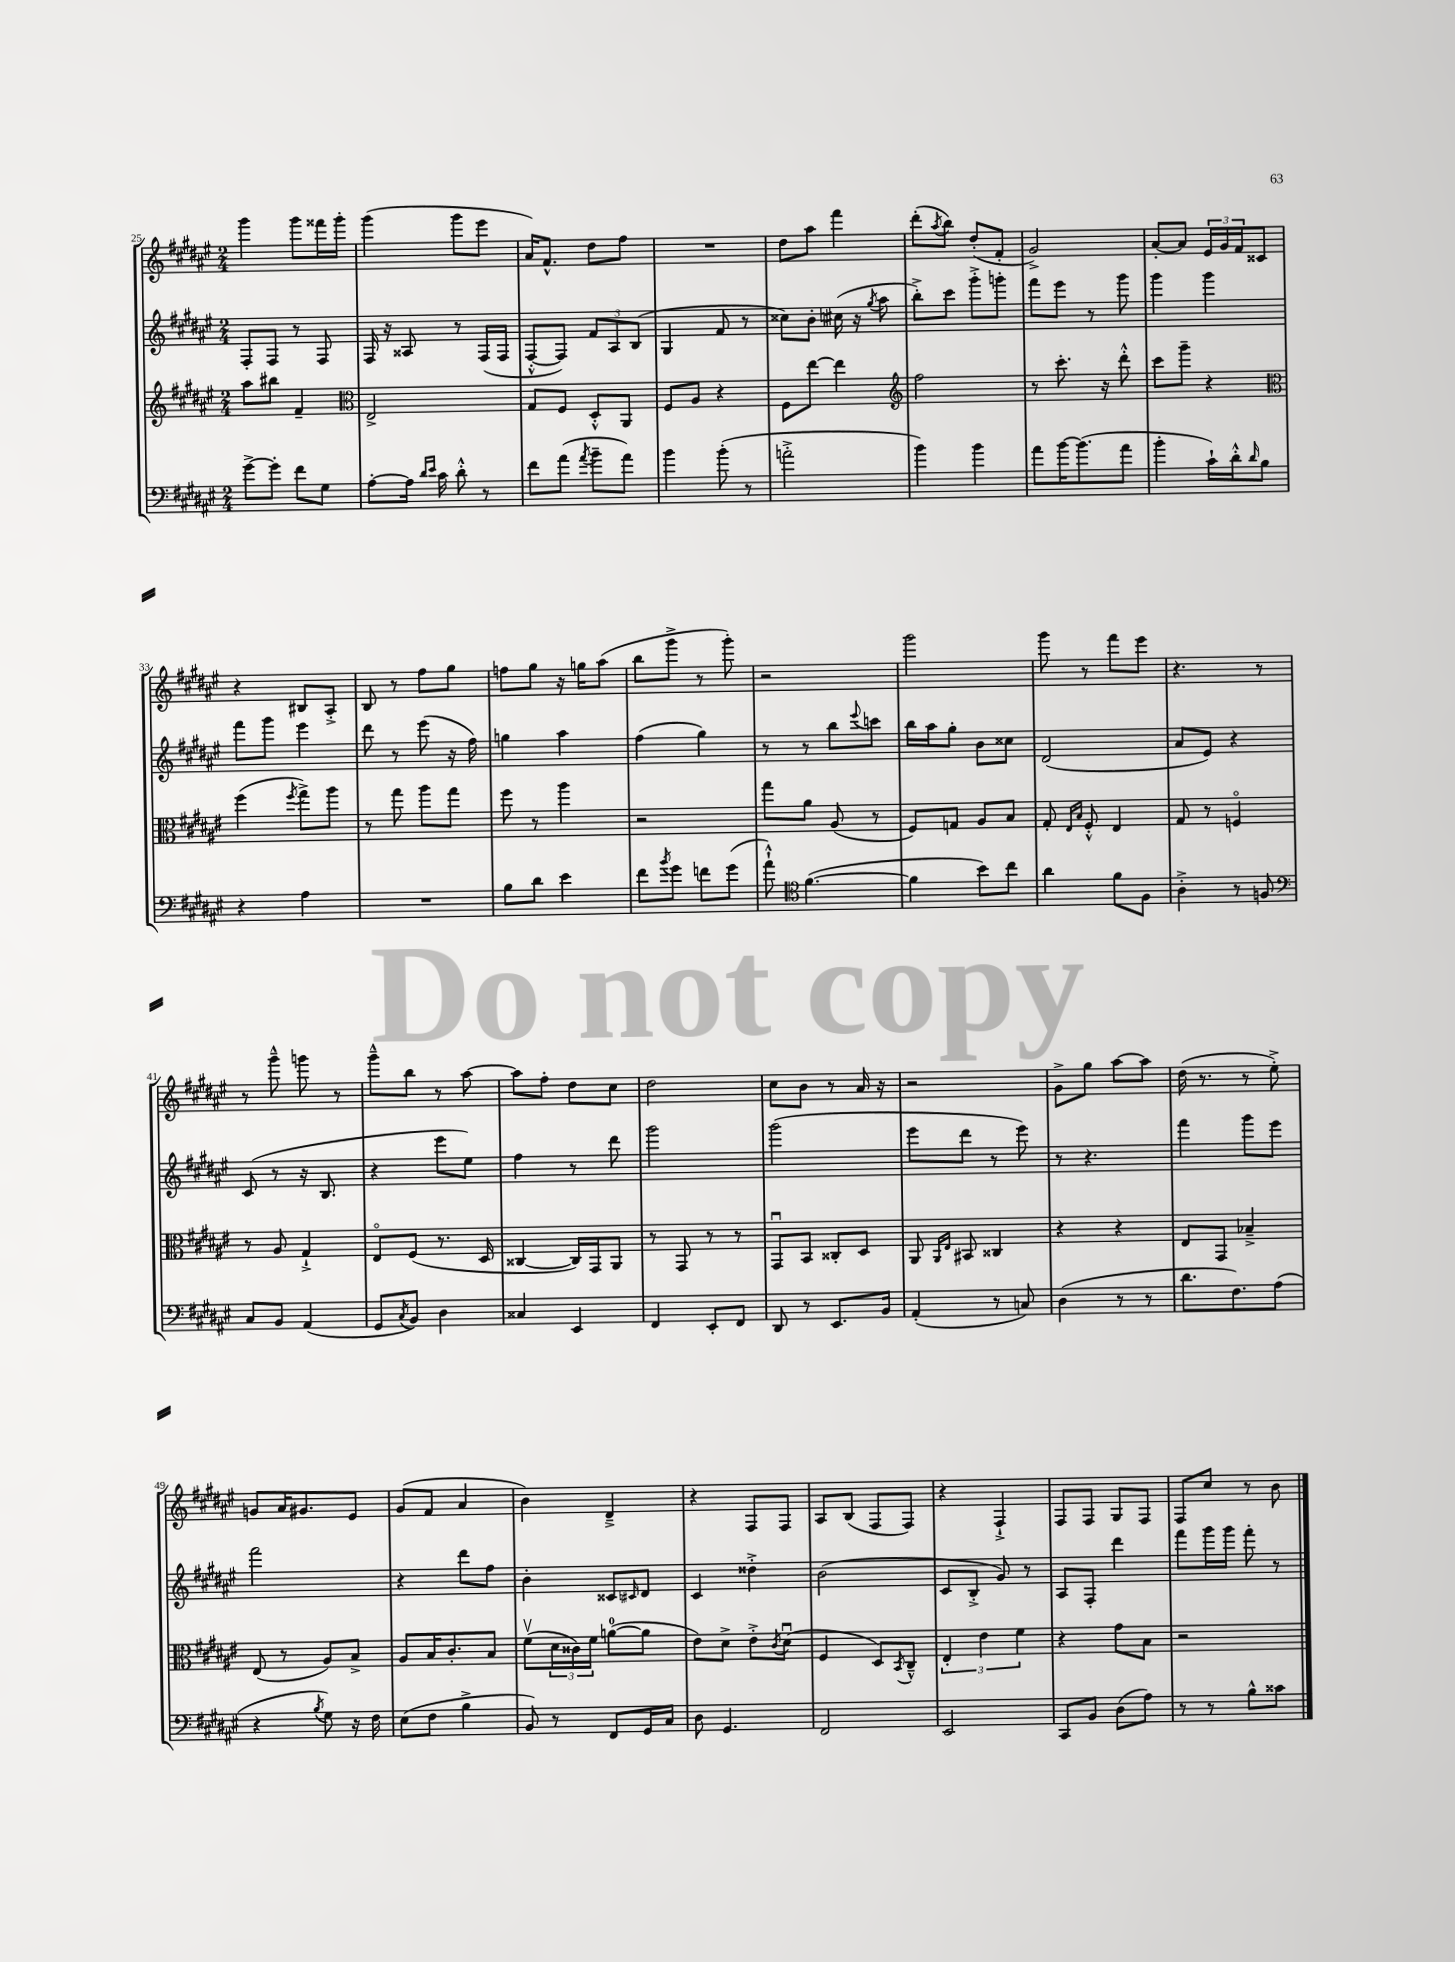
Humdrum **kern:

**kern	**kern	**kern	**kern
*staff4	*staff3	*staff2	*staff1
*clefF4	*clefG2	*clefG2	*clefG2
*k[f#c#g#d#a#e#]	*k[f#c#g#d#a#e#]	*k[f#c#g#d#a#e#]	*k[f#c#g#d#a#e#]
*M2/4	*M2/4	*M2/4	*M2/4
[8g#^\L	8aa#\L	8F#'/L	4ggg#\
8g#'\]J	8bb#\J	8F#/J	.
8f#\L	4f#~/	8r	8ggg#\L
8G#\J	.	8F#/	16fff##\L
.	.	.	16ggg#'\JJ
=	=	=	=
*	*clefC3	*	*
[8A#'\L	2E#^/	16F#/	(4ggg#\
.	.	16r	.
16A#\]Jk	.	8A##/	.
16qqd#/LL	.	.	.
16qqe#/JJ	.	.	.
16c#\	.	.	.
8d#'^^\	.	8r	8ggg#\L
8r	.	(16F#/LL	8eee#\J
.	.	16F#/JJ	.
=	=	=	=
8f#\L	8G#/L	[8F#'^^/L	16a#/LK)
.	.	.	8.f#^^/J
(8a#\J	8F#/J	8F#/]J)	.
8qa#/	.	.	.
8b~\L	8D#'^^/L	12f#/L	8dd#\L
.	.	12A#/	.
8a#\J)	8AA#/J	.	8ff#\J
.	.	(12B/J	.
=	=	=	=
4b\	8F#/L	4G#/	2r
.	8A#/J	.	.
(8b'\	4r	8f#/	.
8r	.	8r	.
=	=	=	=
2a'^\	8F#\L	8cc##\L)	8dd#\L
.	[8ee#\J	8b'\J	8aa#\J
.	4ee#\]	(16cc#\	4fff#\
.	.	16r	.
.	.	8qgg#/	.
.	.	8aa#\	.
=	=	=	=
*	*clefG2	*	*
4b\)	2ff#\	8bb'^\L)	(8ddd#'\L
.	.	.	8qaa#/
.	.	8ccc#\J	8bb\J)
4b\	.	8ggg#'^\L	(8dd#'/L
.	.	8ggg'\J	8f#'/J
=	=	=	=
8a#\L	8r	8fff#\L	2g#^/)
[16b\K	8.ccc#'\	8eee#\J	.
(8.b\]	.	.	.
.	.	8r	.
.	16r	.	.
8a#\J	8ddd#'^^\	8ggg#\	.
=	=	=	=
4b'\	8ccc#\L	4ggg#\	[8a#'/L
.	8ggg#~\J	.	8a#/]J
16c#`\LL)	4r	4ggg#\	24e#/LL
.	.	.	24g#/
16d#'^^\J	.	.	.
.	.	.	24f#/J
16qqd#/	.	.	.
8B\J	.	.	8c##/J
=	=	=	=
*	*clefC3	*	*
4r	(4ff#\	8fff#\L	4r
.	.	8ggg#\J	.
.	8qff#/	.	.
4A#\	8gg#^\L)	4eee#\	8B#/L
.	8aa#\J	.	8A#'^/J
=	=	=	=
2r	8r	8ddd#\	8B/
.	8gg#\	8r	8r
.	8aa#\L	(8eee#\	8ff#\L
.	8gg#\J	16r	8gg#\J
.	.	16ff#\)	.
=	=	=	=
8B\L	8ff#\	4gg\	8ff\L
8d#\J	8r	.	8gg#\J
4e#\	4aa#\	4aa#\	16r
.	.	.	16gg\LK
.	.	.	(8aa#\J
=	=	=	=
8f#\L	2r	(4ff#\	8bb\L
8qb/	.	.	.
8g#\J	.	.	8ggg#^\J
8f\L	.	4gg#\)	8r
(8g#\J	.	.	8ggg#'\)
=	=	=	=
8a#`^^\)	8gg#\L	8r	2r
*clefC4	*	*	*
([4.f#\	8a#\J	8r	.
.	(8A#/	8bb\L	.
.	.	8qqeee#/	.
.	8r	8ccc\J	.
=	=	=	=
4f#\]	8F#/L)	16bb\LL	2ggg#\
.	.	16aa#\J	.
.	8G/J	8gg#'\J	.
8b\L)	8A#/L	8b\L	.
8cc#\J	8B/J	8cc##\J	.
=	=	=	=
4a#\	8G#'/	(2d#/	8ggg#\
.	16qqE#/LL	.	.
.	16qqB/JJ	.	.
.	8F#'^^/	.	8r
8f#\L	4E#/	.	8fff#\L
8F#\J	.	.	8eee#\J
=	=	=	=
4A#'^\	8G#/	8a#/L	4.r
.	8r	8e#/J)	.
8r	4Fo/	4r	.
8F/	.	.	8r
=	=	=	=
*clefF4	*	*	*
8C#/L	8r	(8c#/	8r
8BB/J	8A#/	8r	8ggg#~^^\
(4AA#/	4G#`^/	16r	8ggg\
.	.	8.B/	.
.	.	.	8r
=	=	=	=
8GG#/L	8E#o/L	4r	8ggg#~^^\L
8qC#/	.	.	.
8BB/J)	(8F#/J	.	8bb\J
4D#\	8.r	8eee#\L	8r
.	.	8ee#\J)	[8aa#\
.	16D#/	.	.
=	=	=	=
4C##/	[4C##/	4ff#\	8aa#\]L
.	.	.	8ff#'\J
4EE#/	16C##/]LL)	8r	8dd#\L
.	16GG#/J	.	.
.	8AA#/J	8ddd#\	8cc#\J
=	=	=	=
4FF#/	8r	2ggg#\	2dd#\
.	8GG#/	.	.
8EE#'/L	8r	.	.
8FF#/J	8r	.	.
=	=	=	=
8DD#/	8GG#u/L	(2ggg#\	8cc#\L
8r	8BB/J	.	8b\J
8.EE#/L	8C##'/L	.	8r
.	8D#/J	.	16a#/
16BB/Jk	.	.	16r
=	=	=	=
(4AA#'/	8AA#/	8eee#\L	2r
.	16qqAA#/LL	.	.
.	16qqE#/JJ	.	.
.	8BB#/	8ddd#\J	.
8r	4C##/	8r	.
8C/)	.	8eee#\)	.
=	=	=	=
(4D#\	4r	8r	8g#^\L
.	.	4.r	8gg#\J
8r	4r	.	[8aa#\L
8r	.	.	8aa#\]J
=	=	=	=
8.d#\L	8E#/L	4fff#\	(16dd#\
.	.	.	8.r
.	8GG#/J	.	.
8.F#\)	.	.	.
.	4B-~^/	8ggg#\L	8r
(8A#\J	.	8eee#\J	8ee#'^\)
=	=	=	=
4r	(8E#/	2fff#\	8g/L
.	8r	.	16a#/K
.	.	.	8.g#/
8qB/	.	.	.
8G#\)	8A#/L)	.	.
16r	8B^/J	.	8e#/J
16F#\	.	.	.
=	=	=	=
(8E#\L	8A#/L	4r	(8g#/L
8F#\J	16B/K	.	8f#/J
.	8.c#'/	.	.
4B^\	.	8ddd#\L	4a#/
.	8B/J	8ff#\J	.
=	=	=	=
8BB/)	(8f#v\L	4b'\	4b\)
8r	24d#\L	.	.
.	24c##\)	.	.
.	24f#\JJ	.	.
8FF#/L	([8a\L	8c##/L	4d#~^/
.	.	16qqc#/	.
16GG#/L	8a\]J	8d#/J	.
16C#/JJ	.	.	.
=	=	=	=
8D#\	8e#\L)	4c#/	4r
4.GG#/	8d#^\J	.	.
.	8e#'^\L	4dd##'^\	8F#/L
.	8qc#/	.	.
.	(8d#u\J	.	8F#/J
=	=	=	=
2FF#/	4F#/	(2b\	8A#/L
.	.	.	(8B/J
.	8D#/L)	.	8F#/L
.	8qBB/	.	.
.	8C#~^^/J	.	8F#/J)
=	=	=	=
2EE#/	6E#'/	8c#/L	4r
.	.	8B'^/J	.
.	6e#\	.	.
.	.	8g#/)	4F#`^/
.	6f#\	.	.
.	.	8r	.
=	=	=	=
8CC#/L	4r	8A#/L	8F#/L
8BB/J	.	8F#'/J	8F#/J
(8D#\L	8g#\L	4ddd#\	8G#/L
8A#\J)	8B\J	.	8F#/J
=	=	=	=
8r	2r	8fff#\L	8F#/L
8r	.	16ggg#\L	8cc#/J
.	.	16ggg#\JJ	.
8B^^\L	.	8fff#'\	8r
8c##\J	.	8r	8b\
==	==	==	==
*-	*-	*-	*-
